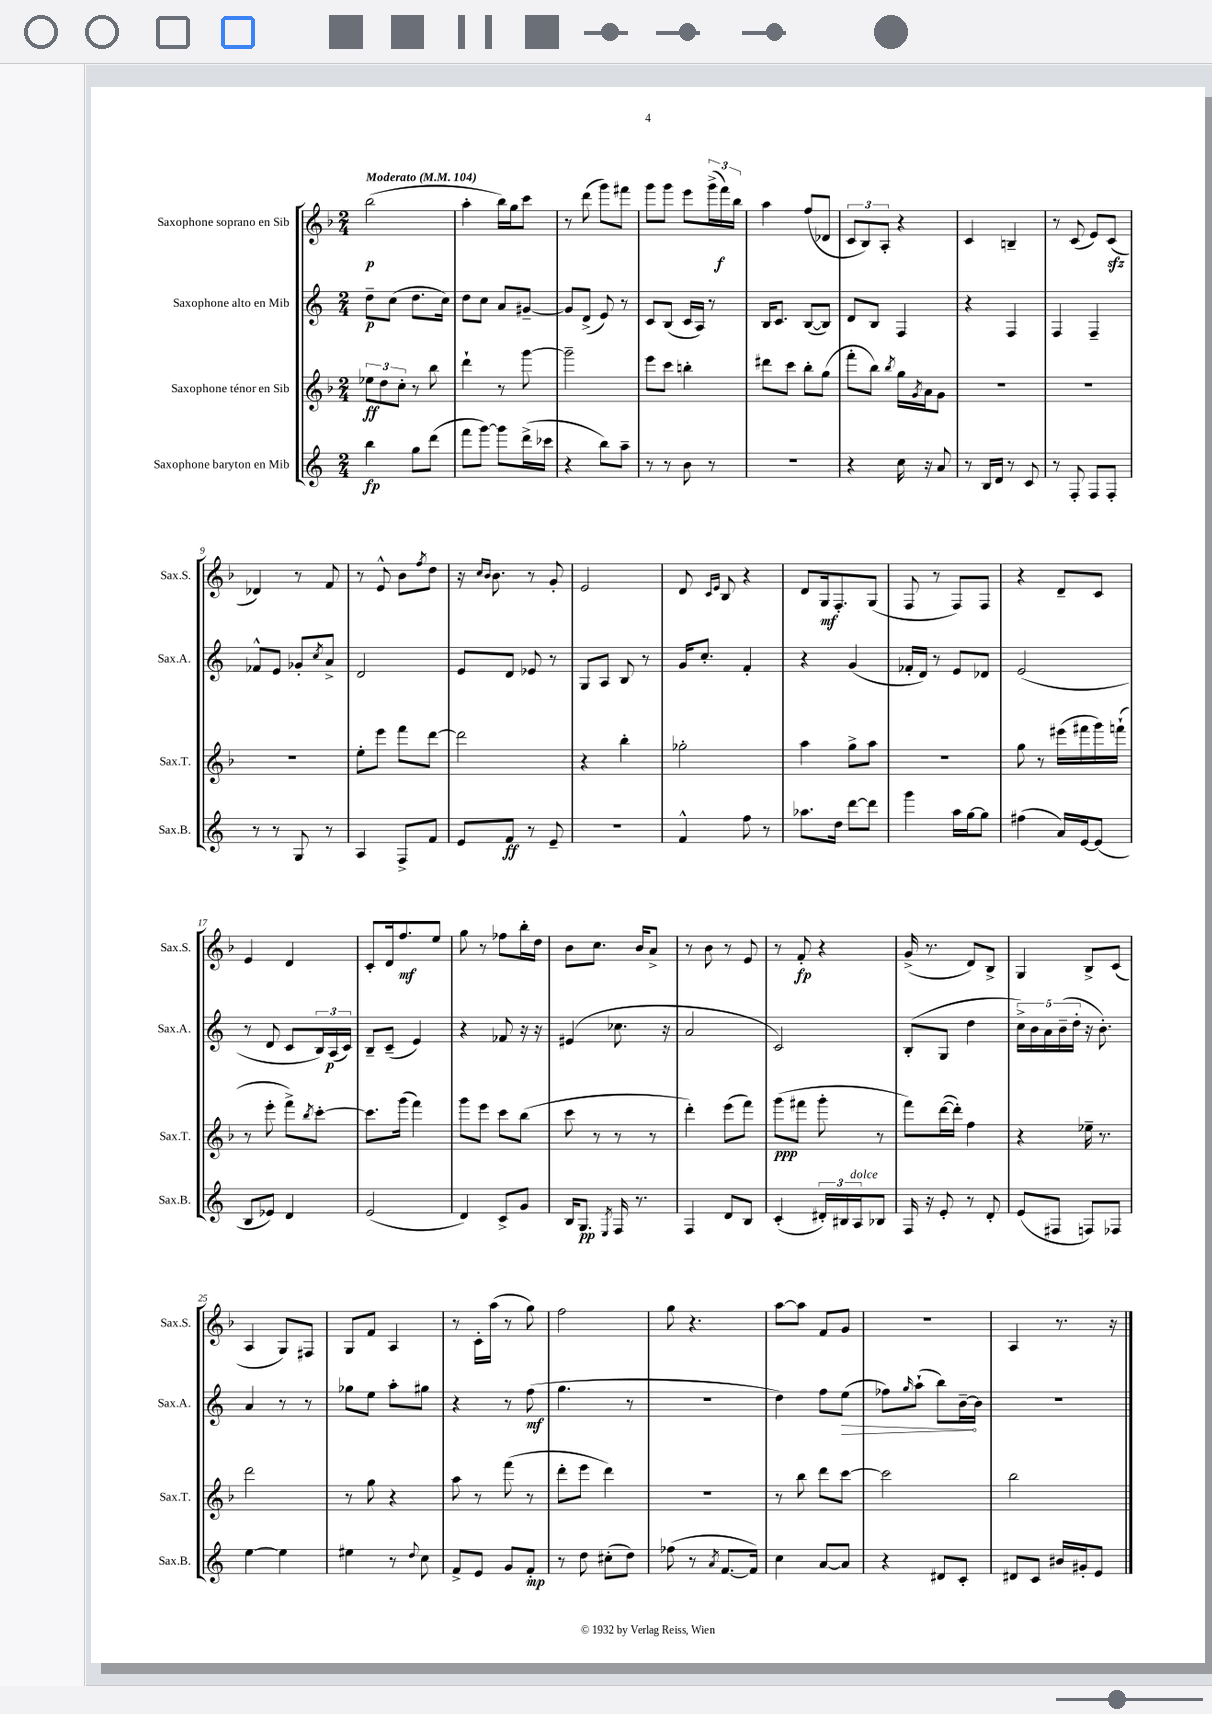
<<
\new StaffGroup <<
\new Staff = "s0" \with { instrumentName = "Saxophone soprano en Sib" shortInstrumentName = "Sax.S." } {
    \clef treble \key f \major \numericTimeSignature \time 2/4 \tempo "Moderato" 4 = 104
    bes''2\p( |
    a''4-. bes''16) g''16 c'''8 |
    r8 d'''8( g'''8) fis'''8 |
    g'''8 g'''8 e'''8 \tuplet 3/2 { g'''16->( f'''16\f) bes''16 } |
    a''4 f''8( des'8 |
    \tuplet 3/2 { c'8 bes8) a8-. } r4 |
    c'4 b4-- |
    r8 c'8( e'8) c'8\sfz( |
    des'4) r8 f'8 |
    r8 e'8-^ bes'8 \acciaccatura { f''8 } d''8 |
    r16 \grace { c''16 bes'16 } bes'8. r8 g'8-. |
    e'2 |
    d'8 \grace { c'16 e'16 } bes8 r4 |
    d'8 g16\mf f8.-. g8( |
    f8 r8 f8) f8 |
    r4 d'8-- c'8 |
    e'4 d'4 |
    c'8-. d'16 f''8.\mf e''8 |
    g''8 r8 fes''8 bes''16-. d''16 |
    bes'8 c''8. bes'16 a'8-> |
    r8 bes'8 r8 e'8 |
    r8 f'8-.\fp r4 |
    g'16->( r8. d'8) bes8-> |
    g4 bes8-> c'8( |
    a4 g8) fis8 |
    g8 f'8 a4 |
    r8 c'16-. a''16( r8 g''8) |
    f''2 |
    g''8 r4. |
    a''8~ a''8 f'8 g'8 |
    r2 |
    a4 r8. r16 \bar "|." |
}
\new Staff = "s1" \with { instrumentName = "Saxophone alto en Mib" shortInstrumentName = "Sax.A." } {
    \clef treble \key c \major \numericTimeSignature \time 2/4
    d''8--\p c''8( d''8. c''16) |
    d''8 c''8 a'8 gis'8~-- |
    gis'8 d'8->( e'8) r8 |
    c'8 b8( c'16 a16) r8 |
    b16 c'8. b8~( b8) |
    d'8 b8 f4 |
    r4 f4 |
    f4 f4-- |
    fes'8-^ e'8 ges'8-. \acciaccatura { c''8 } a'8-> |
    d'2 |
    e'8 d'8 ees'8 r8 |
    g8 a8 b8 r8 |
    g'16 c''8.-. f'4-. |
    r4 g'4( |
    fes'16-. d'16) r8 e'8 des'8 |
    e'2( |
    r8 d'8 c'8 \tuplet 3/2 { b16) a16\p( c'16) } |
    b8-- c'8--( e'4) |
    r4 fes'8 r16 r16 |
    eis'4( ces''8. r16 |
    a'2 |
    c'2) |
    b8-.( g8 d''4 |
    \tuplet 5/4 { c''16->) b'16 a'16 b'16--( d''16-. } r16 b'8.-.) |
    a'4 r8 r8 |
    ges''8 e''8 a''8-. gis''8 |
    r4 r8 f''8\mf( |
    g''4. r8 |
    R2 |
    d''4) f''8 \once \override Hairpin.circled-tip = ##t e''8\>( |
    fes''8) \grace { g''16 } a''8-!( b''8) b'16~--\! b'16 |
    R2 \bar "|." |
}
\new Staff = "s2" \with { instrumentName = "Saxophone ténor en Sib" shortInstrumentName = "Sax.T." } {
    \clef treble \key f \major \numericTimeSignature \time 2/4
    \tuplet 3/2 { ees''8\ff d''8 c''8-. } r8 bes''8 |
    d'''4-! r8 g'''8~ |
    g'''2-- |
    e'''8 c'''8 b''4-. |
    dis'''8 c'''8 bes''8-. g''8( |
    f'''8-. bes''8) \acciaccatura { bes''8 } g''16 \acciaccatura { g'8 } a'16 g'8 |
    R2 |
    R2 |
    R2 |
    e''8-. e'''8 f'''8 d'''8~ |
    d'''2 |
    r4 bes''4-. |
    ges''2-. |
    a''4 g''8-> a''8 |
    r2 |
    g''8 r8 eis'''16( fis'''16 g'''16) f'''16-!( |
    r8 e'''8-. f'''8->) \acciaccatura { bes''8 } c'''8~-. |
    c'''8. g'''16( f'''4) |
    g'''8 e'''8 c'''8 bes''8( |
    c'''8 r8 r8 r8 |
    d'''4-.) e'''8( f'''8) |
    g'''8\ppp( fis'''8 g'''8-. r8 |
    f'''8) d'''16~( d'''16-.) f''4 |
    r4 ees''16-- r8. |
    d'''2 |
    r8 g''8 r4 |
    a''8 r8 f'''8( r8 |
    d'''8-. e'''8 d'''4) |
    R2 |
    r8 bes''8 d'''8 c'''8~ |
    c'''2 |
    bes''2 \bar "|." |
}
\new Staff = "s3" \with { instrumentName = "Saxophone baryton en Mib" shortInstrumentName = "Sax.B." } {
    \clef treble \key c \major \numericTimeSignature \time 2/4
    b''4\fp g''8 d'''8( |
    f'''8 g'''8~) g'''8 d'''16->( ces'''16 |
    r4 b''8) a''8-- |
    r8 r8 b'8 r8 |
    R2 |
    r4 c''16 r16 a'8 |
    r8 b16 d'16 r8 c'8 |
    r8 f8-. f8 f8-. |
    r8 r8 g8 r8 |
    a4 f8-> f'8 |
    e'8 f'8\ff r8 e'8-- |
    r2 |
    f'4-^ f''8 r8 |
    aes''8. d''16 d'''8~ d'''8 |
    g'''4 a''16 g''16~ g''8 |
    fis''4( a'16) e'16~ e'8( |
    b8 ees'8) d'4 |
    e'2( |
    d'4) c'8-> g'8 |
    b16 g8.\pp \acciaccatura { e8 } f16 r8. |
    f4 d'8 b8 |
    c'4-.( \tuplet 3/2 { dis'16-.) bis16 a16^\markup { \italic "dolce" } } bes8 |
    f16 r16 e'8-. r8 d'8-. |
    e'8( fis8 f8) fes8 |
    e''4~ e''4 |
    eis''4 r8 \appoggiatura { d''8 } c''8 |
    f'8-> e'8 g'8 f'8-.\mp |
    r8 d''8 cis''8-.( d''8) |
    fes''8( r8 \acciaccatura { a'8 } f'8.~ f'16) |
    c''4 a'8~ a'8 |
    r4 dis'8 c'8-. |
    dis'8 c'8 bis'16 gis'16-. e'8 \bar "|." |
}
>>
>>
